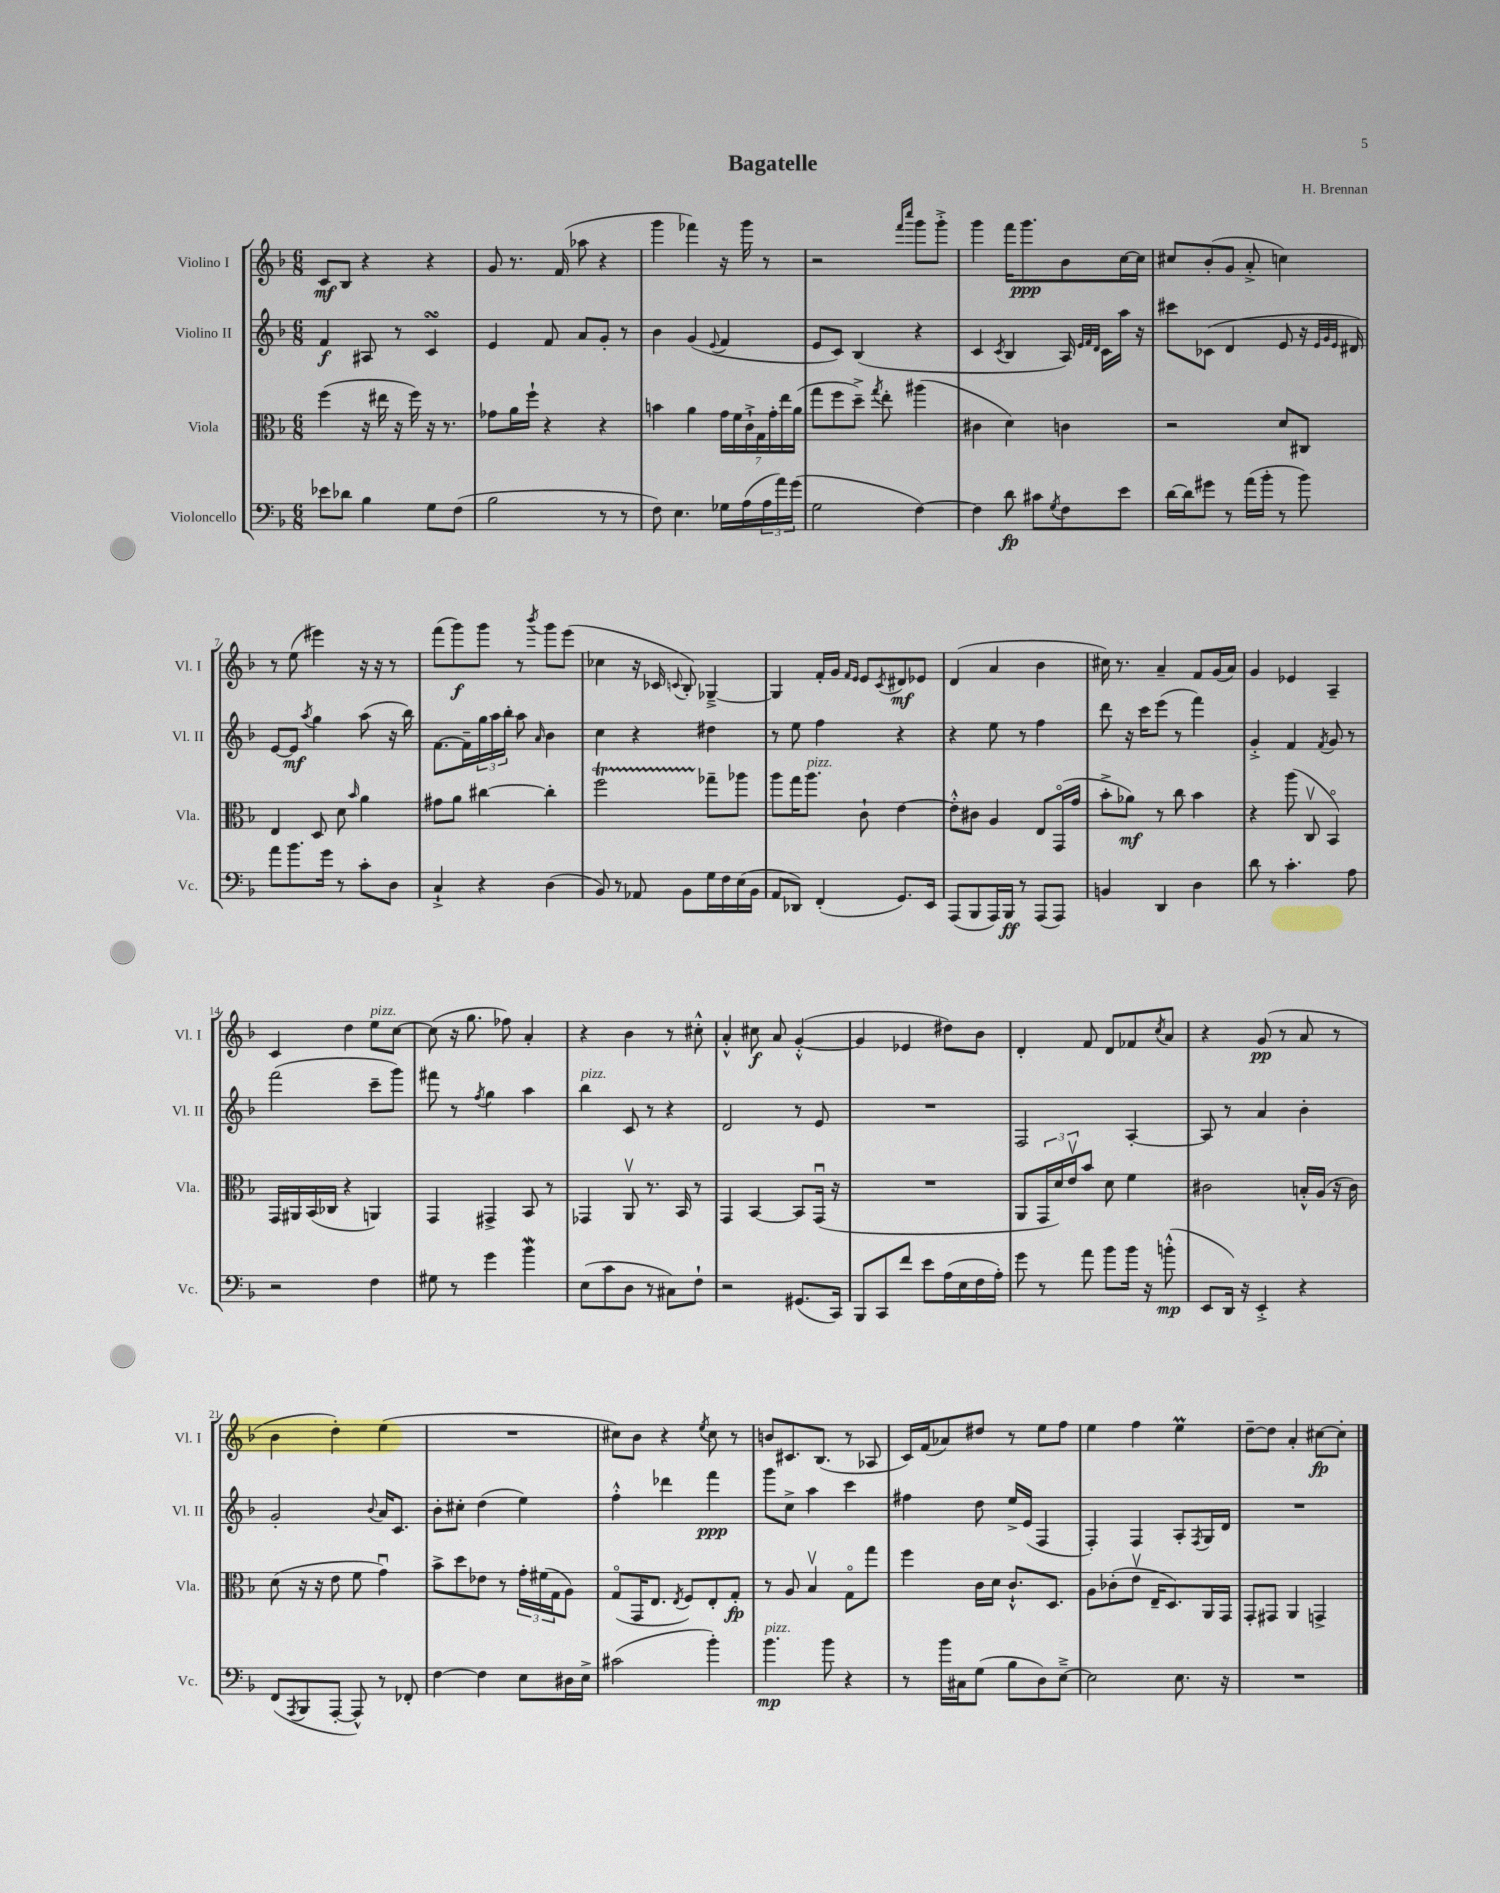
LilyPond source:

\header { title = "Bagatelle" composer = "H. Brennan" }
<<
\new StaffGroup <<
\new Staff = "s0" \with { instrumentName = "Violino I" shortInstrumentName = "Vl. I" } {
    \clef treble \key f \major \numericTimeSignature \time 6/8
    c'8\mf bes8 r4 r4 |
    g'8 r8. f'16( aes''8 r4 |
    g'''4 fes'''4) r16 g'''16 r8 |
    r2 \grace { f'''16 c''''16 } g'''8 g'''8-.-> |
    g'''4 f'''16 g'''8.\ppp bes'8 c''16~ c''16 |
    cis''8 bes'8-.( g'8 a'8-.-> c''4) |
    r8 e''8( eis'''4) r16 r16 r8 |
    f'''8( g'''8\f) g'''8 r8 \acciaccatura { bes'''8 } g'''8 e'''8( |
    ces''4 r16 ces'16 \appoggiatura { c'8 } bes8-.) ges4~---> |
    ges4 f'16-. g'16 \grace { f'16 e'16 } e'8 \acciaccatura { c'8 } dis'8\mf ees'8 |
    d'4( a'4 bes'4 |
    cis''16) r8. a'4-- f'8 g'16( a'16) |
    g'4 ees'4 a4-- |
    c'4 d''4 e''8^\markup { \italic "pizz." } c''8~ |
    c''8( r16 g''8. fes''8) a'4-. |
    r4 bes'4 r8 cis''8-.-^ |
    a'4-.-^ cis''8\f a'8 g'4~-.-^( |
    g'4 ees'4 dis''8) bes'8 |
    d'4-. f'8 d'8 fes'8 \acciaccatura { c''8 } a'8 |
    r4 g'8\pp( r8 a'8 r8 |
    bes'4 d''4-.) e''4( |
    R2. |
    cis''8) bes'8 r4 \acciaccatura { e''8 } cis''8 r8 |
    b'8 cis'8. bes8.( r8 aes8 |
    c'16) f'16( aes'8) dis''8 r8 e''8 f''8 |
    e''4 f''4 e''4\prall |
    d''8~-- d''8 a'4-. cis''8~\fp cis''8-. \bar "|." |
}
\new Staff = "s1" \with { instrumentName = "Violino II" shortInstrumentName = "Vl. II" } {
    \clef treble \key f \major \numericTimeSignature \time 6/8
    f'4\f ais8 r8 c'4\turn |
    e'4 f'8 a'8 g'8-. r8 |
    bes'4 g'4( \appoggiatura { e'8 } f'4 |
    e'8 c'8) bes4( r4 |
    c'4 \acciaccatura { c'8 } bes4 a16) \grace { e'32 f'32 d'32 } c'16 a''16 r16 |
    cis'''8 ces'8( d'4 e'8 r16 \grace { e'32 g'32 e'32 } dis'16) |
    e'8~ e'8\mf \acciaccatura { a''8 } g''4 a''8( r16 bes''16) |
    f'8.~ f'16-- \tuplet 3/2 { g''16 a''16 bes''16-. } a''8 \grace { a'16 } bes'4 |
    c''4 r4 dis''4 |
    r8 e''8 f''4 r4 |
    r4 e''8 r8 f''4 |
    d'''8 r16 c'''16 e'''8( r8 f'''4) |
    g'4-.-> f'4 \acciaccatura { f'8 } g'8 r8 |
    f'''2( c'''8-- g'''8) |
    fis'''8 r8 \acciaccatura { f''8 } g''4 a''4 |
    bes''4^\markup { \italic "pizz." } c'8 r8 r4 |
    d'2 r8 e'8 |
    R2. |
    f2 a4~-. |
    a8 r8 a'4 bes'4-. |
    g'2-. \appoggiatura { bes'8 } a'16 c'8. |
    bes'8-. cis''8-. d''4( e''4) |
    f''4-.-^ des'''4 f'''4\ppp |
    g'''8 c''8-> a''4 c'''4 |
    fis''4 d''8 e''16-> e'16( f4 |
    f4-.) f4 a8-. \acciaccatura { f8 } g16 d'16 |
    R2. \bar "|." |
}
\new Staff = "s2" \with { instrumentName = "Viola" shortInstrumentName = "Vla." } {
    \clef alto \key f \major \numericTimeSignature \time 6/8
    f''4( r16 eis''16 r16 f''16) r16 r8. |
    ges'8 a'16 f''16-! r4 r4 |
    b'4 a'4 \tuplet 7/4 { g'16 f'16 c'16-!-> g16 g'16-. e''16 a'16( } |
    g''8 f''8 d''8--->) \acciaccatura { g''8 } e''8-. ais''4( |
    cis'4 d'4) c'4 |
    r2 d'8 cis8 |
    e4 d8 d'8 \grace { bes'16 } a'4 |
    gis'8 a'8 cis''4~ cis''4-. |
    f''2\startTrillSpan ges''8--\stopTrillSpan aes''8 |
    a''8 g''16 a''8.^\markup { \italic "pizz." } c'8-! e'4~ |
    e'8-.-^ cis'8 a4 e8 g,16\flageolet( g'16 |
    bes'8-.-> aes'8\mf) r8 c''8 bes'4 |
    r4 a''8( c8\upbow bes,4\flageolet) |
    g,16 ais,16 bes,16( ces16 r4 a,4) |
    g,4 gis,4-> bes,8 r8 |
    ges,4 a,8\upbow r8. bes,16 r8 |
    g,4 bes,4~ bes,8 g,16\downbow( r16 |
    R2. |
    a,8 \tuplet 3/2 { g,16 d'16) e'16\upbow } bes'8 d'8 f'4 |
    cis'2 b16-.-^ a16( r16 cis'16) |
    d'8( r16 r16 e'8 f'8 g'4\downbow) |
    bes'8-> d''8 ees'8 r8 \tuplet 3/2 { g'16-. fis'16( g16 } a8) |
    g8\flageolet( g,16 e8. \acciaccatura { e8 } f8) e8-. g8-.\fp |
    r8 a8 bes4\upbow g8\flageolet g''8 |
    f''4 c'16 d'16 c'8.-!-^ d8. |
    a8 ces'8-.( e'8\upbow e16-- d8.) a,16 g,16 |
    g,8-. gis,8 a,4 g,4-> \bar "|." |
}
\new Staff = "s3" \with { instrumentName = "Violoncello" shortInstrumentName = "Vc." } {
    \clef bass \key f \major \numericTimeSignature \time 6/8
    ees'8 des'8 bes4 g8 f8( |
    bes2 r8 r8 |
    f8) e4. ges16 a16( \tuplet 3/2 { a16 a'16) g'16( } |
    g2 f4~) |
    f4 d'8\fp cis'8 \acciaccatura { g8 } f8 e'8 |
    d'16~ d'16 gis'8 r8 a'16( bes'16-. r8 bes'8) |
    a'8 bes'8. g'16 r8 c'8-. d8 |
    c4-!-> r4 d4( |
    bes,8) r8 aes,8 bes,8 g16 f16 e16( bes,16 |
    a,8 des,8) f,4-.( g,8.) e,16 |
    a,,8( bes,,8 a,,16) bes,,16\ff r8 a,,8( a,,8) |
    b,4 d,4 d4 |
    d'8 r8 c'4.-. a8 |
    r2 f4 |
    gis8 r8 g'4 bes'4\mordent |
    e8( c'8 d8 r8 cis8) f8-! |
    r2 gis,8.( c,16) |
    bes,,8 c,8 f'8 e'8 a16( e16 f16 a16-.) |
    g'8 r8 a'8 bes'8 bes'16 r16 b'8-.-^\mp( |
    e,8 d,16) r16 e,4-.-> r4 |
    f,8( \acciaccatura { a,,8 } bes,,8 a,,8~-. a,,8-^) r8 fes,8-. |
    f4~ f4 e8 dis16 e16-> |
    cis'2( bes'4-.) |
    bes'4.\mp^\markup { \italic "pizz." } bes'8 r4 |
    r8 bes'16 cis16 g8( bes8 d8) e8~---> |
    e2 e8. r16 |
    R2. \bar "|." |
}
>>
>>
